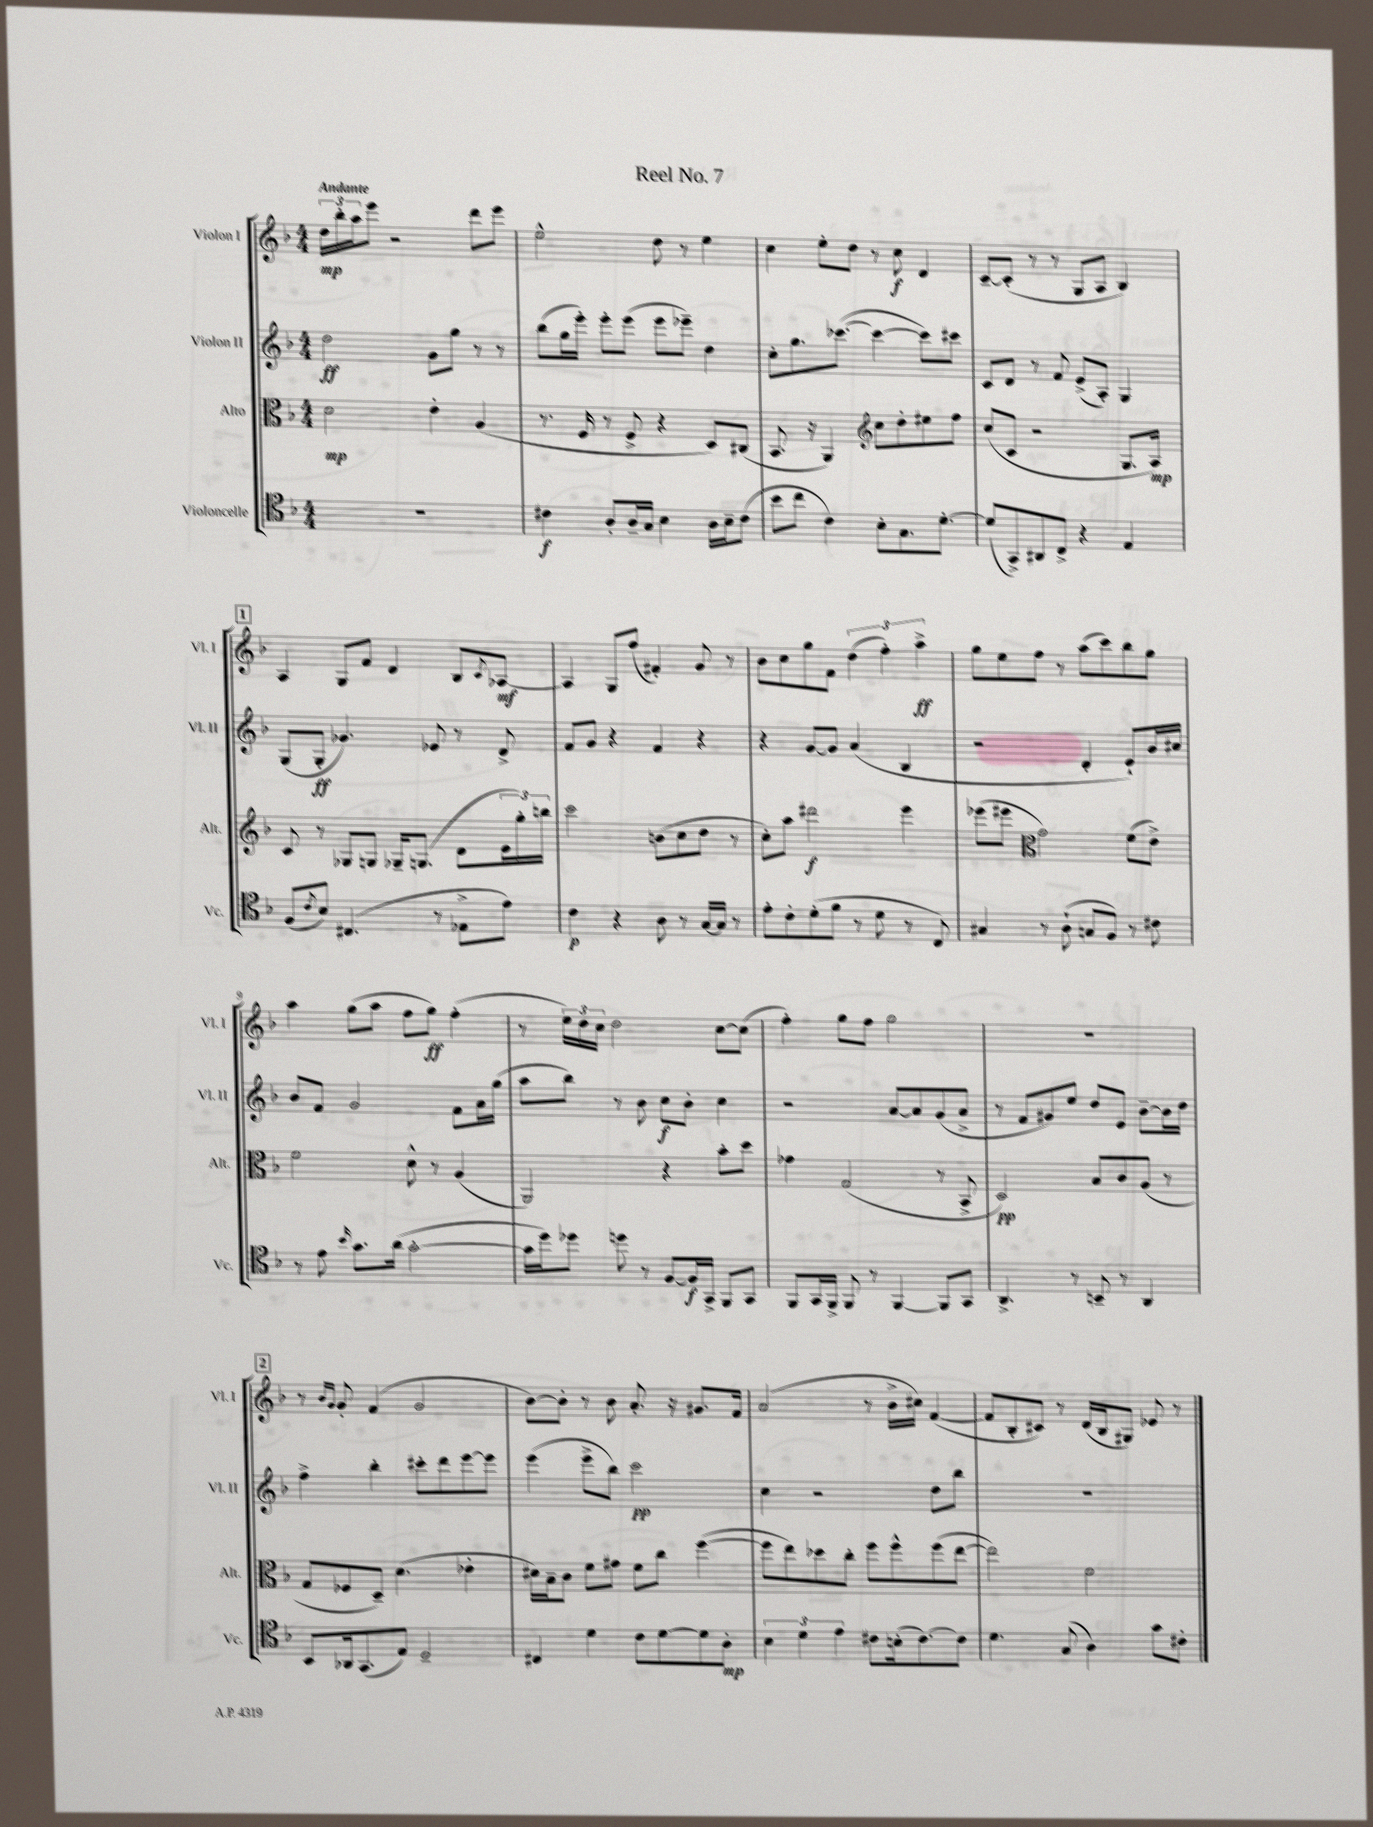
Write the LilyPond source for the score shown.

\header { title = "Reel No. 7" }
<<
\new StaffGroup <<
\new Staff = "s0" \with { instrumentName = "Violon I" shortInstrumentName = "Vl. I" } {
    \clef treble \key f \major \numericTimeSignature \time 4/4 \tempo "Andante"
    \tuplet 3/2 { d''16\mp bes''16-. a''16 } e'''8 r2 d'''8 e'''8 |
    e''2-^ d''8 r8 e''4 |
    c''4 e''8-. d''8 r8 c''8\f d'4 |
    c'8~-- c'8-.( r8 r8 g8 a8 bes4) |
    \mark \markup { \box "1" } a4 g8 f'8 d'4 bes8 \acciaccatura { c'8 } aes8~\mf |
    aes4 g8 f''8( fis'4-.) g'8 r8 |
    bes'8 c''8 g''8 f'8 \tuplet 3/2 { d''4( f''4-.) a''4->\ff } |
    g''8 e''8 f''8 r8 a''8( c'''8) bes''8 g''8 |
    a''4 g''8( a''8 f''8 g''8\ff) f''4-.( |
    r8 \tuplet 3/2 { e''16) d''16 c''16 } d''2 c''8~ c''8( |
    f''4-.) g''8 f''8 g''2 |
    R1 |
    \mark \markup { \box "2" } r8 \grace { bes'16 g'16 } g'8-. f'4( g'2 |
    bes'8~) bes'8-. r8 bes'8 a'8.-. r16 gis'8. f'16 |
    a'2( r8 bes'16-> cis''16) f'4~( |
    f'8 bes8-. cis'8) r8 d'16( bes16 gis8) ees'8 r8 \bar "|." |
}
\new Staff = "s1" \with { instrumentName = "Violon II" shortInstrumentName = "Vl. II" } {
    \clef treble \key f \major \numericTimeSignature \time 4/4
    d''2\ff g'8 g''8 r8 r8 |
    bes''8( g''16 e'''16-.) e'''8-. e'''8( e'''8 ees'''8--) d''4 |
    c''8-. g''8. ces'''8.~( ces'''4~ ces'''8) cis'''8 |
    c'8 d'8 r8 f'8 e'8->( a8-.) g4 |
    \mark \markup { \box "1" } g8( g8-.\ff ges'4.) ees'8 r8 d'8-> |
    f'8 g'8 r4 f'4 r4 |
    r4 g'8~ g'8 a'4( bes4 |
    r2 d'4-. e'8-!) bes'16 cis''16 |
    bes'8 f'8 g'2 f'8 a'16 g''16( |
    a''8 bes''8) r8 bes'8 c''8\f bes'8-. c''4 |
    r2 a'8~ a'8 g'8( a'8-> |
    r8 f'8 gis'8) e''8 d''8 e'8 bes'8~-- bes'16 d''16 |
    \mark \markup { \box "2" } f''4-> bes''4-. cis'''8-. d'''8 e'''8~ e'''8 |
    e'''4( e'''8-> bes''8) c'''2\pp |
    c''4 r2 d''8 bes''8 |
    R1 \bar "|." |
}
\new Staff = "s2" \with { instrumentName = "Alto" shortInstrumentName = "Alt." } {
    \clef alto \key f \major \numericTimeSignature \time 4/4
    d'2\mp e'4-. a4( |
    r8. f16 r8 f8-> r4 d8) cis8( |
    bes,8. r16 a,4) \clef treble c''8 d''8-. eis''8 f''8 |
    c''8( c'8 r2 g8. a16\mp) |
    \mark \markup { \box "1" } c'8 r8 ges8 g8 ges16-- g8.( d'8 \tuplet 3/2 { e'16 g''16-.) b''16 } |
    c'''2 b'8( c''8 d''8 r8 |
    c''8-.) a''8 dis'''2\f e'''4 |
    ees'''8( eis'''8 \clef alto g'2) f'8( e'8->) |
    f'2 d'8-^ r8 a4( |
    a,2) r4 bes'8-. d''8 |
    ges'4 g2( r8 bes,8-> |
    d2\pp) bes8 c'8 a8( r8 |
    \mark \markup { \box "2" } g8 fes8 d8--) d'4.( ees'4-. |
    dis'16) bes16-- c'8 f'8 gis'8 f'8 c''8 f''4~( |
    f''8 e''8) des''8 c''8-. f''8 f''8-^ f''8( e''8~ |
    e''2) f'2 \bar "|." |
}
\new Staff = "s3" \with { instrumentName = "Violoncelle" shortInstrumentName = "Vc." } {
    \clef tenor \key f \major \numericTimeSignature \time 4/4
    R1 |
    cis'4\f a8-. a16-- g16 bes4 a16 bes16-- cis'8( |
    bes'8 c''8 c'4) bes8-. g8. d'8.~-. |
    d'8( g,8->) ais,8 c8-> r4 e4 |
    \mark \markup { \box "1" } f8( \acciaccatura { c'8 } bes8) cis4.( r8 ees8-> e'8) |
    c'4\p r4 a8 r8 g16~ g16 r8 |
    e'8-. c'8-. d'8-.( f'8 r8 d'8 r8 c8) |
    gis4 r8 a8-!( g8 f8) r8 cis'8 |
    r8 e'8 \grace { bes'16 } g'8. a'16( g'2~-. |
    g'16 d''16) des''8 d''8 r8 f8~ f16\f g,16-> f,8 g,8 |
    f,8 g,16 f,16-> f,8 r8 f,4~ f,8 g,8 |
    a,4.-> r8 b,8-- r8 a,4 |
    \mark \markup { \box "2" } bes,8 aes,16 g,8.( e8) d2-- |
    cis4 d'4 c'8 d'8~ d'8 a8-.\mp |
    \tuplet 3/2 { bes4 d'4 e'4 } cis'8 b16-.( cis'8.~) cis'8 |
    d'4. g8( a4) g'8 cis'8-. \bar "|." |
}
>>
>>
